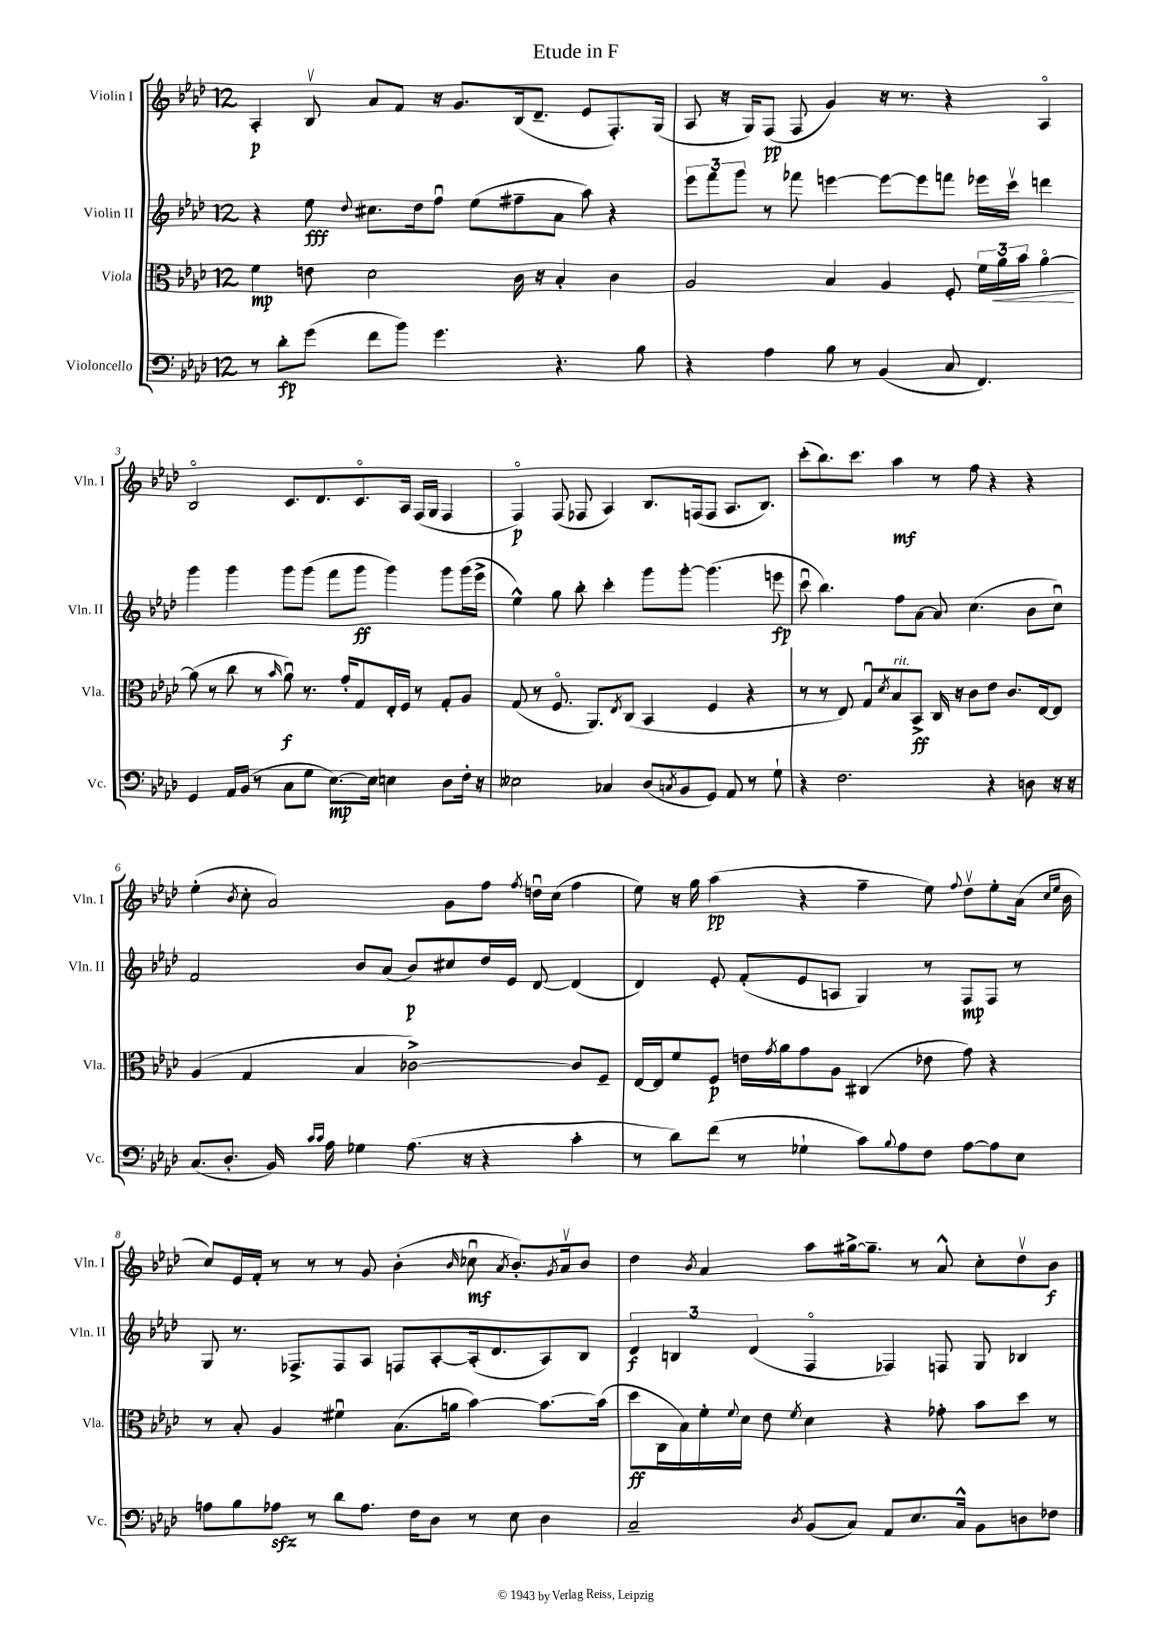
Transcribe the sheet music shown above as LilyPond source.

\header { title = "Etude in F" }
<<
\new StaffGroup <<
\new Staff = "s0" \with { instrumentName = "Violin I" shortInstrumentName = "Vln. I" } {
    \clef treble \key aes \major \once \override Staff.TimeSignature.style = #'single-digit \time 12/8
    aes4-.\p bes8\upbow aes'8 f'8 r16 g'8. bes16( des'8.-- ees'8 f8.-.) g16( |
    aes8 r16 g16) f8\pp( f8 g'4) r16 r8. r4 aes4\flageolet |
    bes2\flageolet c'8. des'8. c'8.\flageolet aes16 f16( g16 f4 |
    f4\flageolet\p) f8( fes8 aes4) bes8. f16( f8 aes8. bes8.) |
    c'''8-.( bes''8.) c'''8. aes''4\mf r8 f''8 r4 r4 |
    ees''4-.( \acciaccatura { bes'8 } c''8-. aes'2) g'8 f''8 \acciaccatura { f''8 } d''16\downbow c''16( f''4 |
    ees''8) r16 g''16 aes''4\pp( r4 f''4-- ees''8) \appoggiatura { f''8 } des''8\upbow ees''8-. aes'16( \grace { c''16 ees''16 } bes'16 |
    c''8) ees'16 f'16-. r8 r8 r8 g'8 bes'4-.( \grace { bes'16 } ces''8\downbow\mf \acciaccatura { aes'8 } bes'8.-.) \acciaccatura { g'8 } aes'16\upbow bes'8 |
    des''4 \acciaccatura { bes'8 } aes'4 aes''8 gis''16~-> gis''8.-- r8 aes'8-^ c''8-. des''8\upbow bes'8\f \bar "|." |
}
\new Staff = "s1" \with { instrumentName = "Violin II" shortInstrumentName = "Vln. II" } {
    \clef treble \key aes \major \once \override Staff.TimeSignature.style = #'single-digit \time 12/8
    r4 ees''8\fff \appoggiatura { des''8 } cis''8. des''16 f''8\downbow ees''8( fis''8-- aes'8 aes''8) r4 |
    \tuplet 3/2 { ees'''8 f'''8 g'''8 } r8 fes'''8 e'''4~ e'''8~ e'''8 f'''8 ees'''16 c'''16\upbow d'''4 |
    g'''4 g'''4 g'''8 g'''8( f'''8 g'''8\ff g'''4) g'''8 g'''16( ees'''16-> |
    ees''4-^) g''8 bes''8-. c'''4-. g'''8 g'''8~-. g'''4.( e'''8\fp |
    c'''8\downbow bes''4.) f''8 aes'8~ aes'8 c''4.( bes'8 c''8\downbow) |
    f'2 bes'8 aes'8( bes'8\p) cis''8 des''16 ees'16 des'8~ des'4( |
    des'4) ees'8-. f'8-.( ees'8 a8 g4) r8 f8\mp f8 r8 |
    g8 r8. fes8.-> fes8 aes8 f8 aes8~-. aes16-.( des'8. aes8) bes8 |
    \tuplet 3/2 { des'4\f b4 des'4( } f4\flageolet fes4) f8 g8 bes4 \bar "|." |
}
\new Staff = "s2" \with { instrumentName = "Viola" shortInstrumentName = "Vla." } {
    \clef alto \key aes \major \once \override Staff.TimeSignature.style = #'single-digit \time 12/8
    f'4\mp e'8 des'2 c'16 r16 bes4-. c'4 |
    aes2 bes4 aes4 f8-. \tuplet 3/2 { f'16 aes'16\< bes'16 } aes'4~\flageolet\! |
    aes'8( r8 c''8 r8 \grace { bes'16 } aes'8\downbow\f) r8. g'16-. g8 ees16-. f16 r8 g8-. aes8 |
    g8( r8 f8.\flageolet aes,8.) \acciaccatura { ees8 } c8( bes,4 f4 r4 |
    r8 r8 ees8) g8\downbow \acciaccatura { des'8 } bes8^\markup { \italic "rit." } bes,8->\ff c16 r16 c'8 ees'8 c'8. ees16~ ees8 |
    aes4( g4 bes4 ces'2~->) ces'8 f8-- |
    ees16~ ees16 f'8 f8\p e'16 \acciaccatura { g'8 } aes'16 g'8 aes8 cis4( ees'8 g'8) r4 |
    r8 bes8-. aes4 fis'4\downbow bes8.( a'16 bes'4~) bes'8.~ bes'16( |
    des''8\ff c16 bes16) f'16-. \appoggiatura { f'8 } des'16 ees'8 \acciaccatura { f'8 } des'4 r4 ges'8-. bes'8 des''8 r8 \bar "|." |
}
\new Staff = "s3" \with { instrumentName = "Violoncello" shortInstrumentName = "Vc." } {
    \clef bass \key aes \major \once \override Staff.TimeSignature.style = #'single-digit \time 12/8
    r8 des'8-.\fp g'8( f'8 bes'8) g'4. r4. bes8 |
    r4 aes4 bes8 r8 bes,4( c8 f,4.) |
    g,4 aes,16 bes,16( r8 c8 g8 ees8.~\mp) ees16 e4 des8 f16-. r16 |
    eeses2 ces4 des8( \acciaccatura { c8 } bes,8 g,8) aes,8 r8 g8-! |
    r4 f2. r4 d8 r16 r16 |
    c8.( des8.-. bes,16) \grace { c'16 c'16 } aes16 ges4 aes8.( r16 r4 c'4-. |
    r8 des'8) f'8( r8 ges4-! c'8) \appoggiatura { bes8 } aes8 f8 aes8~ aes8 ees8 |
    a8 bes8 aes8\sfz r8 des'8 aes8. f16 des8 r8 ees8 des4 |
    c2-- \acciaccatura { des8 } bes,8( c8) aes,8 ees8. c16-^ bes,8 d8 fes8 \bar "|." |
}
>>
>>
